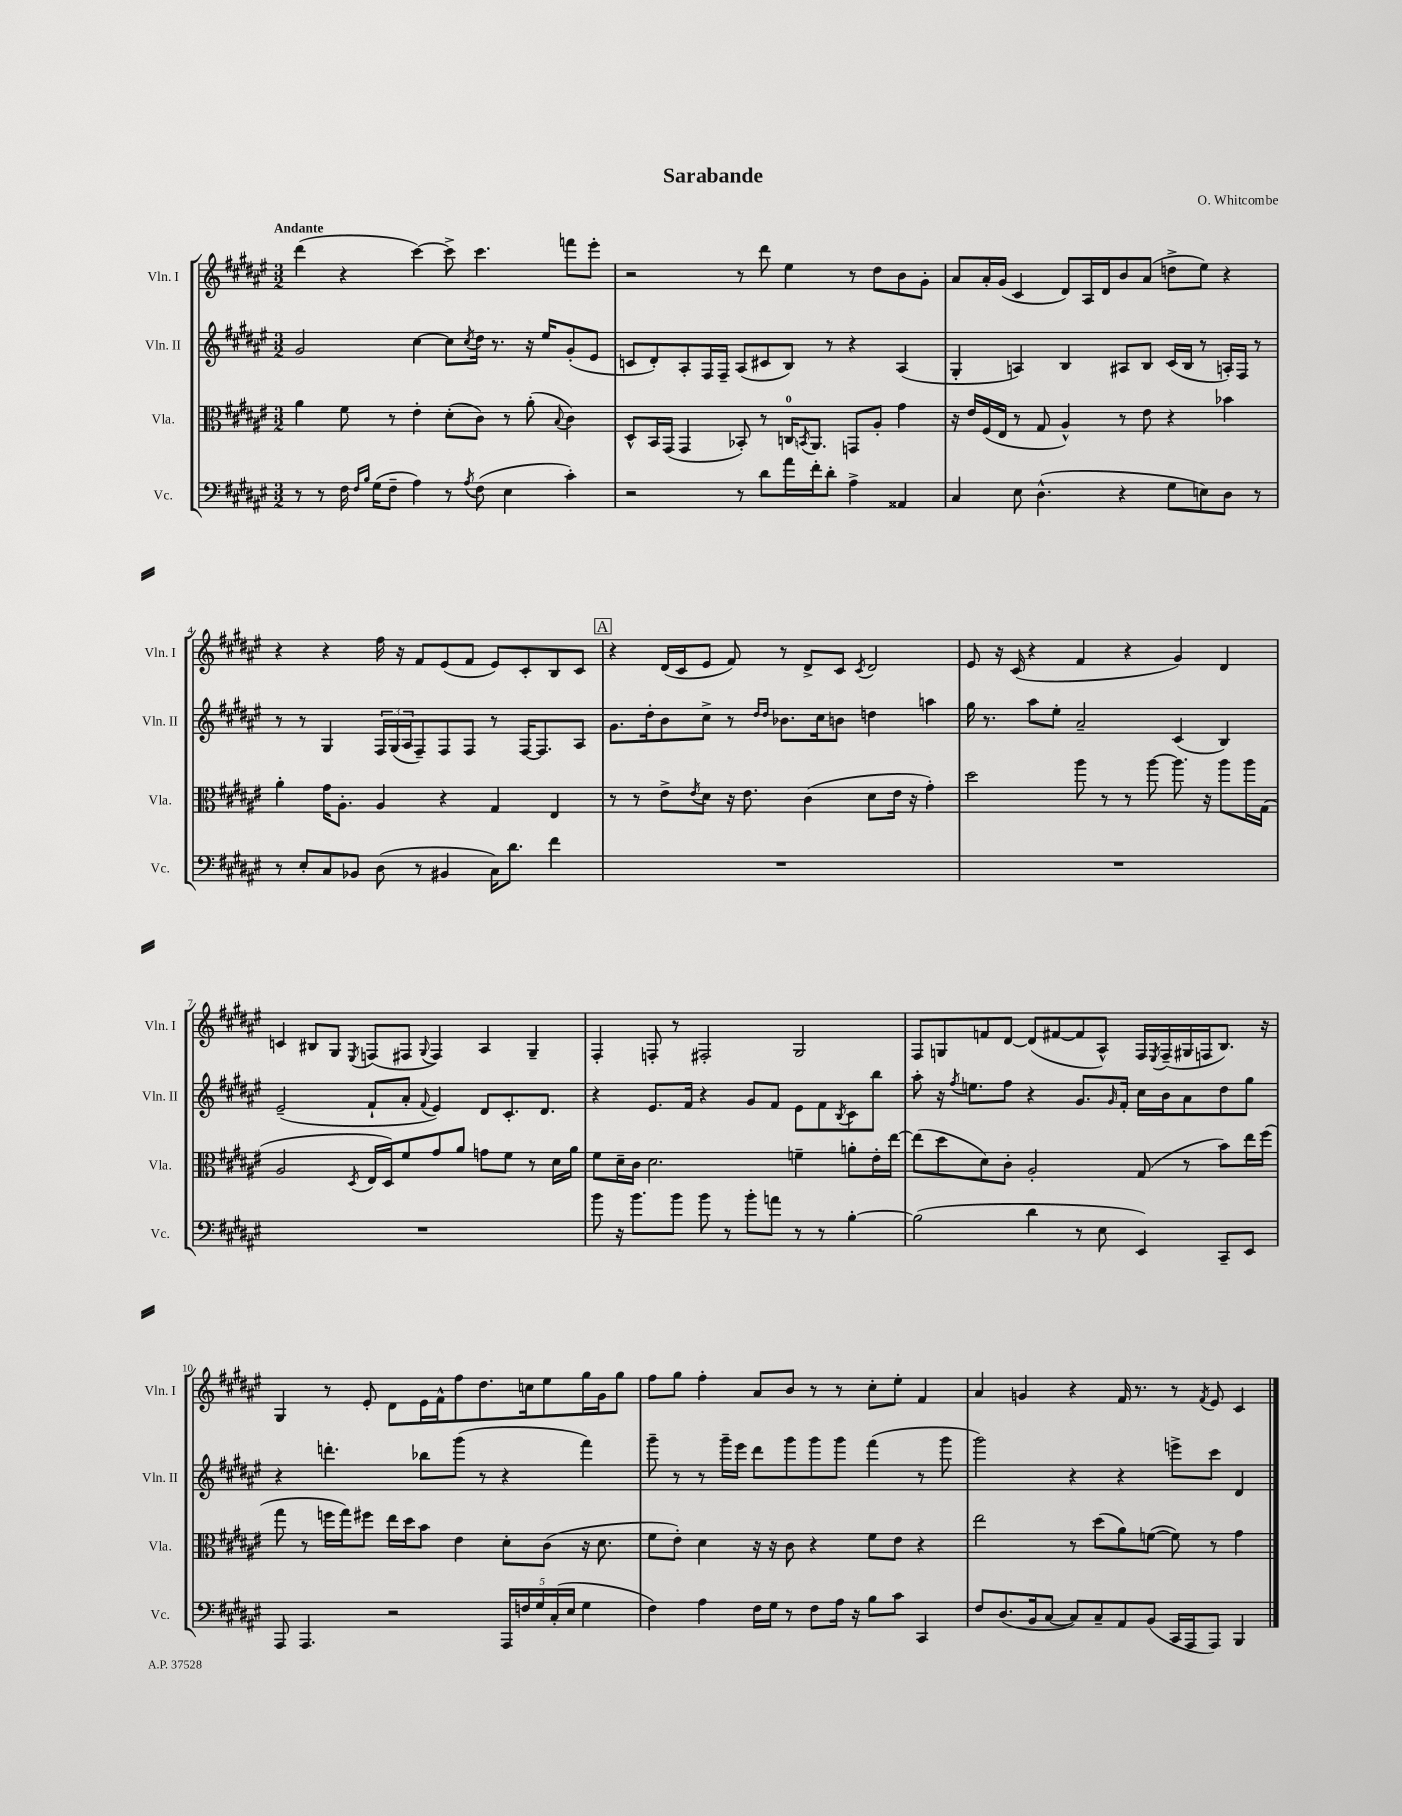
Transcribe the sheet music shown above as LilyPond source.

\header { title = "Sarabande" composer = "O. Whitcombe" }
<<
\new StaffGroup <<
\new Staff = "s0" \with { instrumentName = "Vln. I" shortInstrumentName = "Vln. I" } {
    \clef treble \key fis \major \numericTimeSignature \time 3/2 \tempo "Andante"
    dis'''4( r4 cis'''4~) cis'''8-> cis'''4. f'''8 eis'''8-. |
    r2 r8 dis'''8 eis''4 r8 dis''8 b'8 gis'8-. |
    ais'8 ais'16-. gis'16( cis'4 dis'8) ais16 dis'16 b'8 ais'8( d''8-> eis''8) r4 |
    r4 r4 fis''16 r16 fis'8 eis'8( fis'8 eis'8) cis'8-. b8 cis'8 |
    \mark \markup { \box "A" } r4 dis'16( cis'16 eis'8 fis'8) r8 dis'8-> cis'8 \acciaccatura { cis'8 } dis'2 |
    eis'8 r16 cis'16( r4 fis'4 r4 gis'4) dis'4 |
    c'4 bis8 gis8 \acciaccatura { eis8 } f8( fis8 \appoggiatura { gis8 } fis4) ais4 gis4-- |
    fis4-. f8-. r8 fis2-. gis2 |
    fis8 g8 f'8 dis'8~ dis'8( fis'8~ fis'8 ais8-^) fis16 \acciaccatura { eis8 } fis16--( gis16 f16 b8.) r16 |
    gis4 r8 eis'8-. dis'8 eis'16 fis'16-^ fis''8 dis''8. c''16 eis''8 gis''16 gis'16 gis''8 |
    fis''8 gis''8 fis''4-. ais'8 b'8 r8 r8 cis''8-. eis''8-. fis'4 |
    ais'4 g'4 r4 fis'16 r8. r8 \acciaccatura { fis'8 } eis'8 cis'4 \bar "|." |
}
\new Staff = "s1" \with { instrumentName = "Vln. II" shortInstrumentName = "Vln. II" } {
    \clef treble \key fis \major \numericTimeSignature \time 3/2
    gis'2 cis''4~ cis''8 \acciaccatura { cis''8 } dis''16 r8. r16 eis''16 gis'8-.( eis'8 |
    c'8 dis'8-.) ais8-. fis16 fis16-- ais8( cis'8 b8) r8 r4 ais4( |
    gis4-. a4) b4 ais8 b8 cis'16( b16 r8 a16-.) fis16 r8 |
    r8 r8 gis4 \tuplet 3/2 { fis16 gis16( ais16 } fis8--) fis8 fis8 r8 fis16~ fis8. ais8 |
    \mark \markup { \box "A" } gis'8. dis''16-. b'8 cis''8-> r8 \grace { dis''16 dis''16 } bes'8. cis''16 b'8 d''4 a''4 |
    gis''16 r8. ais''8 eis''8-. ais'2-- cis'4( b4) |
    eis'2--( fis'8-! ais'8-. \appoggiatura { fis'8 } eis'4) dis'8 cis'8.-. dis'8. |
    r4 eis'8. fis'16 r4 gis'8 fis'8 eis'8 fis'8 \acciaccatura { b8 } cis'8 b''8 |
    ais''8-. r16 \acciaccatura { fis''8 } e''8. fis''8 r4 gis'8. \grace { gis'16 } fis'16-. cis''16 b'16 ais'8 dis''8 gis''8 |
    r4 d'''4.-. bes''8 gis'''8( r8 r4 fis'''4) |
    gis'''8-- r8 r8 gis'''16-- eis'''16 dis'''8 gis'''8 gis'''8 gis'''8 fis'''4( r8 gis'''8 |
    gis'''2) r4 r4 e'''8-> cis'''8 dis'4 \bar "|." |
}
\new Staff = "s2" \with { instrumentName = "Vla." shortInstrumentName = "Vla." } {
    \clef alto \key fis \major \numericTimeSignature \time 3/2
    ais'4 fis'8 r8 eis'4-. dis'8-.( cis'8) r8 ais'8-.( \appoggiatura { b8 } cis'4) |
    dis8-^ b,16 gis,16( gis,4 bes,8-.) r8 c16-0 \acciaccatura { b,8 } ais,8. g,8 ais8-. gis'4 |
    r16 eis'16 fis16( eis16 r8 gis8 ais4-^) r8 eis'8 r4 bes'4 |
    ais'4-. gis'16 ais8.-. ais4 r4 gis4 eis4 |
    \mark \markup { \box "A" } r8 r8 eis'8-> \acciaccatura { eis'8 } dis'8 r16 eis'8. cis'4( dis'8 eis'16 r16 gis'4-.) |
    dis''2 ais''8 r8 r8 ais''8~ ais''8. r16 ais''8 ais''16 gis16( |
    ais2 \acciaccatura { dis8 } eis16 dis16) fis'8 gis'8 ais'8 g'8 fis'8 r8 dis'16 ais'16 |
    fis'8 dis'16-- cis'16 dis'2. f'4-- a'8-. eis'16-. eis''16~ |
    eis''8( dis''8 dis'8) cis'8-. ais2-. gis8( r8 b'8) eis''16 fis''16( |
    gis''8 r8 f''16 gis''16) fis''8 eis''16 dis''16 b'8 eis'4 dis'8-. cis'8( r16 dis'8. |
    fis'8 eis'8-.) dis'4 r16 r16 cis'8 r4 fis'8 eis'8 r4 |
    eis''2 r8 dis''8( ais'8) f'8~( f'8) r8 gis'4 \bar "|." |
}
\new Staff = "s3" \with { instrumentName = "Vc." shortInstrumentName = "Vc." } {
    \clef bass \key fis \major \numericTimeSignature \time 3/2
    r8 r8 fis16 \grace { fis16 b16 } gis16( fis8-- ais4) r8 \acciaccatura { ais8 } fis8( eis4 cis'4-.) |
    r2 r8 dis'8 ais'16 fis'16-. dis'8-. ais4-> aisis,4 |
    cis4 eis8 dis4.-^( r4 gis8 e8) dis8 r8 |
    r8 eis8-. cis8 bes,8 dis8( r8 bis,4 cis16) dis'8. fis'4 |
    \mark \markup { \box "A" } R1. |
    R1. |
    R1. |
    b'8 r16 b'8. b'8 b'8 r8 b'8-. a'8 r8 r8 b4~-. |
    b2( dis'4 r8 eis8 eis,4) cis,8-- eis,8 |
    ais,,8 ais,,4. r2 \tuplet 5/4 { ais,,16 f16 gis16 cis16-.( eis16 } gis4 |
    fis4) ais4 fis16 gis16 r8 fis8 ais16 r16 b8 cis'8 cis,4 |
    fis8 dis8.( b,16 cis8~ cis8) cis8-- ais,8 b,8( cis,16 ais,,16 ais,,8) b,,4 \bar "|." |
}
>>
>>
